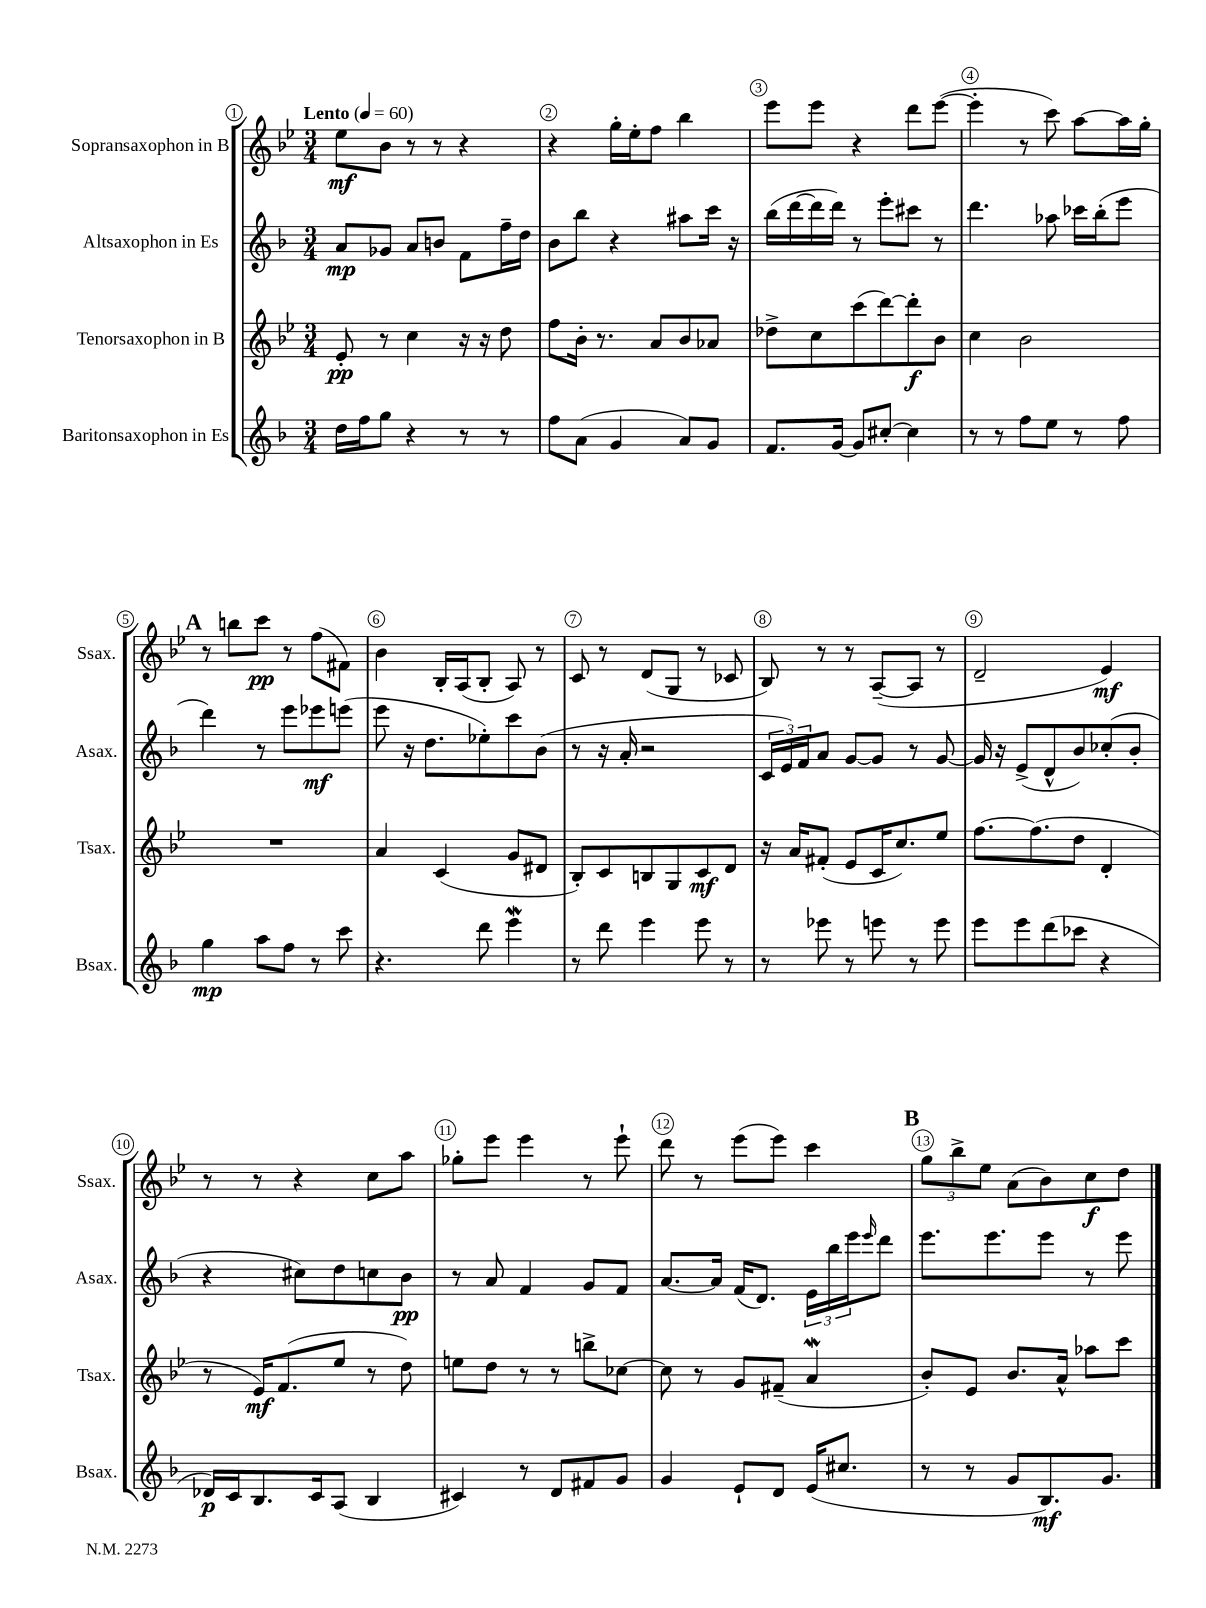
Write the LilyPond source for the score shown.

<<
\new StaffGroup <<
\new Staff = "s0" \with { instrumentName = "Sopransaxophon in B" shortInstrumentName = "Ssax." } {
    \clef treble \key bes \major \numericTimeSignature \time 3/4 \tempo "Lento" 4 = 60
    ees''8\mf bes'8 r8 r8 r4 |
    r4 g''16-. ees''16-. f''8 bes''4 |
    ees'''8 ees'''8 r4 d'''8 ees'''8~( |
    ees'''4-. r8 c'''8) a''8~ a''16 g''16-. |
    \mark \markup { \bold "A" } r8 b''8 c'''8\pp r8 f''8( fis'8) |
    bes'4 bes16-. a16( bes8-. a8) r8 |
    c'8 r8 d'8( g8 r8 ces'8 |
    bes8) r8 r8 a8~--( a8 r8 |
    d'2-- ees'4\mf) |
    r8 r8 r4 c''8 a''8 |
    ges''8-. ees'''8 ees'''4 r8 ees'''8-! |
    d'''8 r8 ees'''8( ees'''8) c'''4 |
    \mark \markup { \bold "B" } \tuplet 3/2 { g''8 bes''8-> ees''8 } a'8( bes'8) c''8\f d''8 \bar "|." |
}
\new Staff = "s1" \with { instrumentName = "Altsaxophon in Es" shortInstrumentName = "Asax." } {
    \clef treble \key f \major \numericTimeSignature \time 3/4
    a'8\mp ges'8 a'8 b'8 f'8 f''16-- d''16 |
    bes'8 bes''8 r4 ais''8 c'''16 r16 |
    bes''16( d'''16~ d'''16 d'''16) r8 e'''8-. cis'''8 r8 |
    d'''4. aes''8 ces'''16 bes''16-.( e'''8 |
    \mark \markup { \bold "A" } d'''4) r8 e'''8 ees'''8\mf e'''8( |
    e'''8 r16 d''8. ees''8-.) c'''8 bes'8( |
    r8 r16 a'16-. r2 |
    \tuplet 3/2 { c'16 e'16) f'16 } a'8 g'8~ g'8 r8 g'8~ |
    g'16 r16 e'8->( d'8-^ bes'8) ces''8-.( bes'8-. |
    r4 cis''8) d''8 c''8 bes'8\pp |
    r8 a'8 f'4 g'8 f'8 |
    a'8.~ a'16 f'16( d'8.) \tuplet 3/2 { e'16 bes''16 e'''16 } \grace { e'''16 } d'''8 |
    \mark \markup { \bold "B" } e'''8. e'''8. e'''8 r8 e'''8 \bar "|." |
}
\new Staff = "s2" \with { instrumentName = "Tenorsaxophon in B" shortInstrumentName = "Tsax." } {
    \clef treble \key bes \major \numericTimeSignature \time 3/4
    ees'8-.\pp r8 c''4 r16 r16 d''8 |
    f''8 bes'16-. r8. a'8 bes'8 aes'8 |
    des''8-> c''8 c'''8( d'''8~) d'''8-.\f bes'8 |
    c''4 bes'2 |
    \mark \markup { \bold "A" } R2. |
    a'4 c'4( g'8 dis'8 |
    bes8-.) c'8 b8 g8 c'8\mf d'8 |
    r16 a'16 fis'8-.( ees'8 c'16 c''8.) ees''8 |
    f''8.~ f''8.( d''8 d'4-. |
    r8 ees'16\mf) f'8.( ees''8 r8 d''8) |
    e''8 d''8 r8 r8 b''8-> ces''8~ |
    ces''8 r8 g'8 fis'8--( a'4\mordent |
    \mark \markup { \bold "B" } bes'8-.) ees'8 bes'8. a'16-^ aes''8 c'''8 \bar "|." |
}
\new Staff = "s3" \with { instrumentName = "Baritonsaxophon in Es" shortInstrumentName = "Bsax." } {
    \clef treble \key f \major \numericTimeSignature \time 3/4
    d''16 f''16 g''8 r4 r8 r8 |
    f''8 a'8( g'4 a'8) g'8 |
    f'8. g'16~ g'8 cis''8~-. cis''4 |
    r8 r8 f''8 e''8 r8 f''8 |
    \mark \markup { \bold "A" } g''4\mp a''8 f''8 r8 c'''8 |
    r4. d'''8 e'''4\mordent |
    r8 d'''8 e'''4 e'''8 r8 |
    r8 ees'''8 r8 e'''8 r8 e'''8 |
    e'''8 e'''8 d'''8( ces'''8 r4 |
    des'16\p) c'16 bes8. c'16 a8( bes4 |
    cis'4) r8 d'8 fis'8 g'8 |
    g'4 e'8-! d'8 e'16( cis''8. |
    \mark \markup { \bold "B" } r8 r8 g'8 bes8.\mf) g'8. \bar "|." |
}
>>
>>
\layout { \context { \Score \override BarNumber.break-visibility = ##(#f #t #t) barNumberVisibility = #all-bar-numbers-visible \override BarNumber.stencil = #(make-stencil-circler 0.1 0.3 ly:text-interface::print) } }
